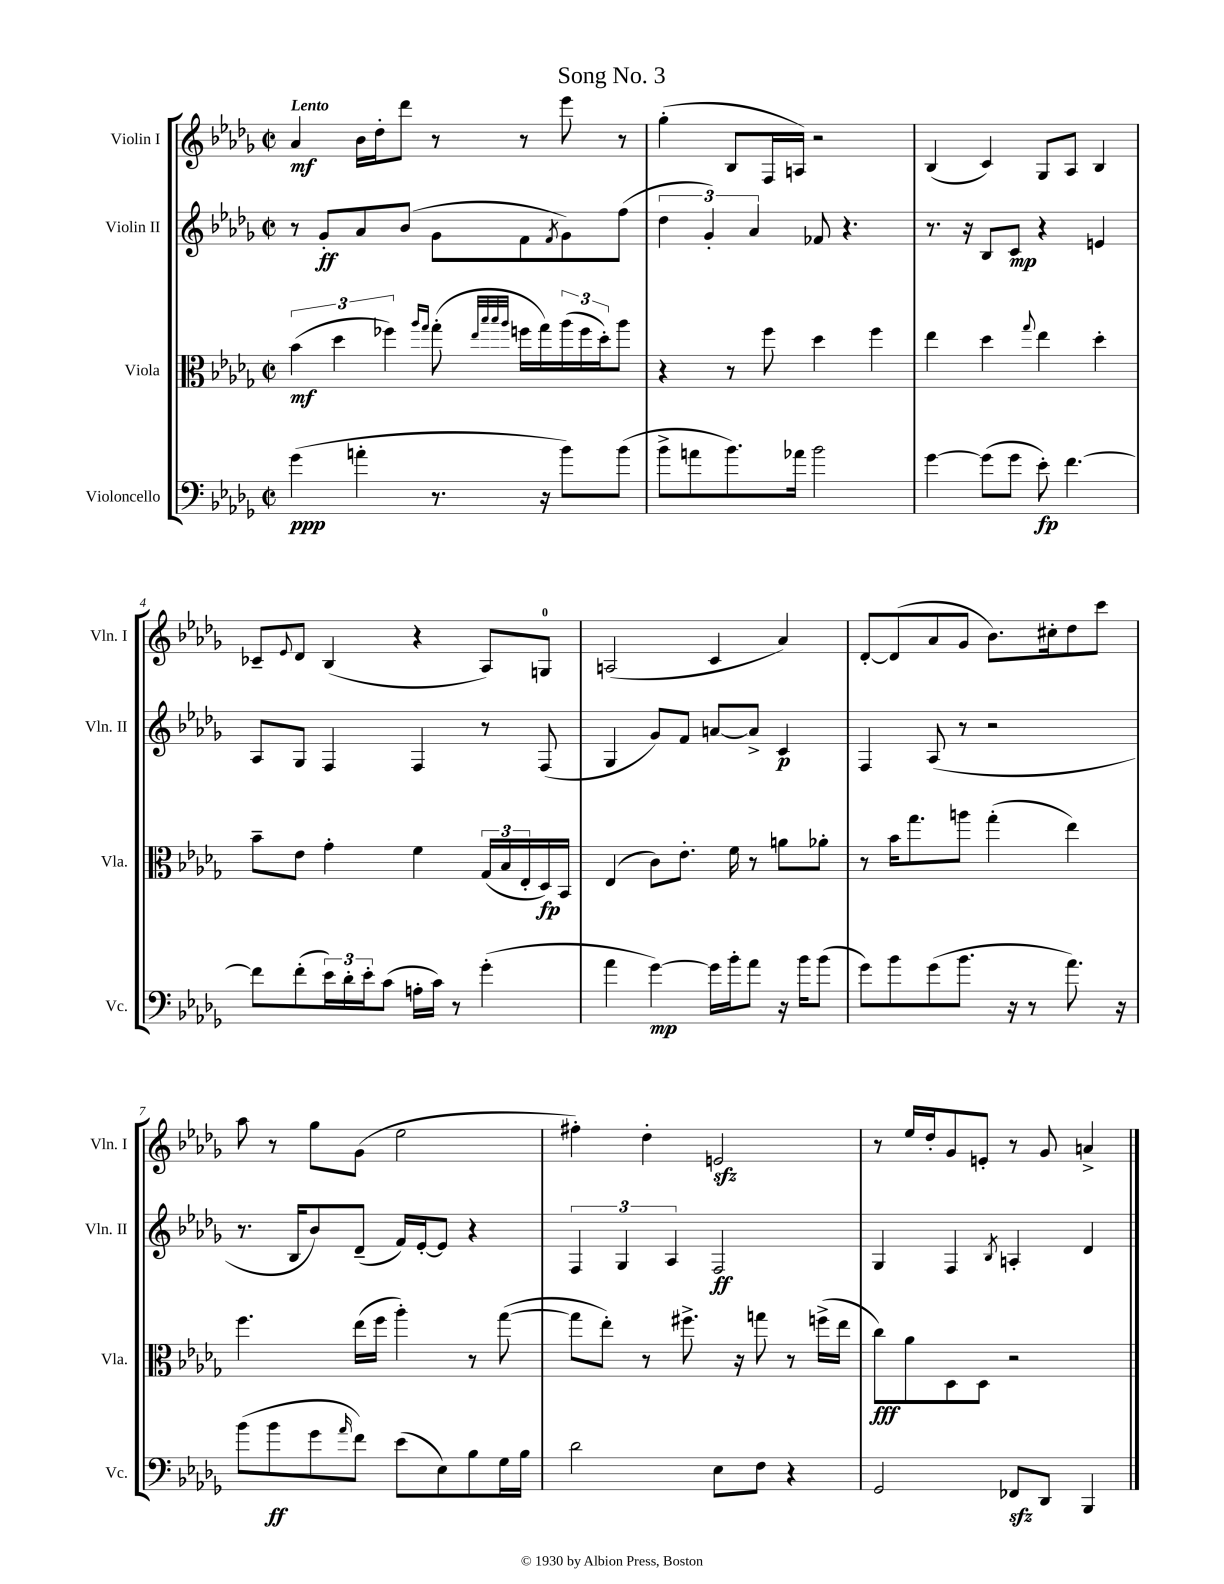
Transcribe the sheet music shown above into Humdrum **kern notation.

**kern	**kern	**kern	**kern
*staff4	*staff3	*staff2	*staff1
*clefF4	*clefC3	*clefG2	*clefG2
*k[b-e-a-d-g-]	*k[b-e-a-d-g-]	*k[b-e-a-d-g-]	*k[b-e-a-d-g-]
*M2/2	*M2/2	*M2/2	*M2/2
*met(c|)	*met(c|)	*met(c|)	*met(c|)
(4g-	(6b-	8r	4a-
.	.	8g-'	.
.	6dd-	.	.
4a'	.	8a-	16b-
.	.	.	16dd-'
.	6ff-)	.	.
.	.	(8b-	8ddd-
.	16qqaa-	.	.
.	16qqgg-	.	.
8.r	(8gg-'	8g-	8r
.	32qqee-	.	.
.	32qqbb-	.	.
.	32qqbb-	.	.
.	32qqaa-	.	.
.	16ff	8f	8r
16r	16gg-)	.	.
.	.	8qf	.
8b-)	(24aa-	8g-)	8eee-
.	24ff	.	.
.	24dd-')	.	.
(8b-	8aa-	(8ff	8r
=	=	=	=
8b-^	4r	6dd-	(4gg-'
8a	.	.	.
.	.	6g-')	.
8.b-)	8r	.	8B-
.	.	6a-	.
.	8ff	.	16F
16a-	.	.	16A)
2b-	4dd-	8f-	2r
.	.	4.r	.
.	4ff	.	.
=	=	=	=
[4g-	4ee-	8.r	(4B-
.	.	16r	.
(8g-]	4dd-	8B-	4c)
8g-	.	8c	.
.	8qqgg-	.	.
8e-')	4ee-	4r	8G-
[4.f	.	.	8A-
.	4dd-'	4e	4B-
=	=	=	=
8f]	8b-~	8A-	8c-~
.	.	.	8qqe-
(8f'	8e-	8G-	8d-
24e-)	4g-'	4F	(4B-
24d-'	.	.	.
24e-'	.	.	.
(8c	.	.	.
16A'	4f	4F	4r
16c)	.	.	.
8r	.	.	.
(4g-'	(24G-	8r	8A-)
.	24B-	.	.
.	24E-'	.	.
.	16D-)	(8F	8G
.	16BB-	.	.
=	=	=	=
4a-	(4E-	4G-	(2A
[4g-)	8c)	8g-)	.
.	8.e-'	8f	.
16g-]	.	[8a	4c
16b-'	16f	.	.
8a-	8r	8a^]	.
16r	8a	4c	4a-)
16b-	.	.	.
(8b-	8a-'	.	.
=	=	=	=
8g-)	8r	4F	[8d-'
8b-	16b-	.	(8d-]
.	8.gg-	.	.
(8g-	.	(8A-	8a-
8.b-	8aa	8r	8g-
.	(4gg-'	2r	8.b-)
16r	.	.	.
8r	.	.	.
.	.	.	16cc#'
8.a-)	4ee-)	.	8dd-
.	.	.	8ccc
16r	.	.	.
=	=	=	=
(8b-	4.ff	8.r	8aa-
8b-	.	.	8r
.	.	16B-	.
8g-	.	8b-)	8gg-
16qqa-	.	.	.
8f)	(16ee-	(8d-~	(8g-
.	16ff	.	.
(8e-	4aa-')	16f)	2ee-
.	.	[16e-'	.
8E-)	.	8e-]	.
8B-	8r	4r	.
16G-	([8gg-	.	.
16B-	.	.	.
=	=	=	=
2d-	8gg-]	6F	4ff#')
.	8ee-')	.	.
.	.	6G-	.
.	8r	.	4dd-'
.	.	6A-	.
.	8.ff#^	.	.
8E-	.	2F	2e
.	16r	.	.
8F	8gg	.	.
4r	8r	.	.
.	(16ff^	.	.
.	16ee-	.	.
=	=	=	=
2GG-	8cc)	4G-	8r
.	8a-	.	16ee-
.	.	.	16dd-'
.	8D-	4F	8g-
.	8D-	.	8e'
.	.	8qB-	.
8FF-	2r	4A'	8r
8DD-	.	.	8g-
4BBB-	.	4d-	4a^
==	==	==	==
*-	*-	*-	*-
